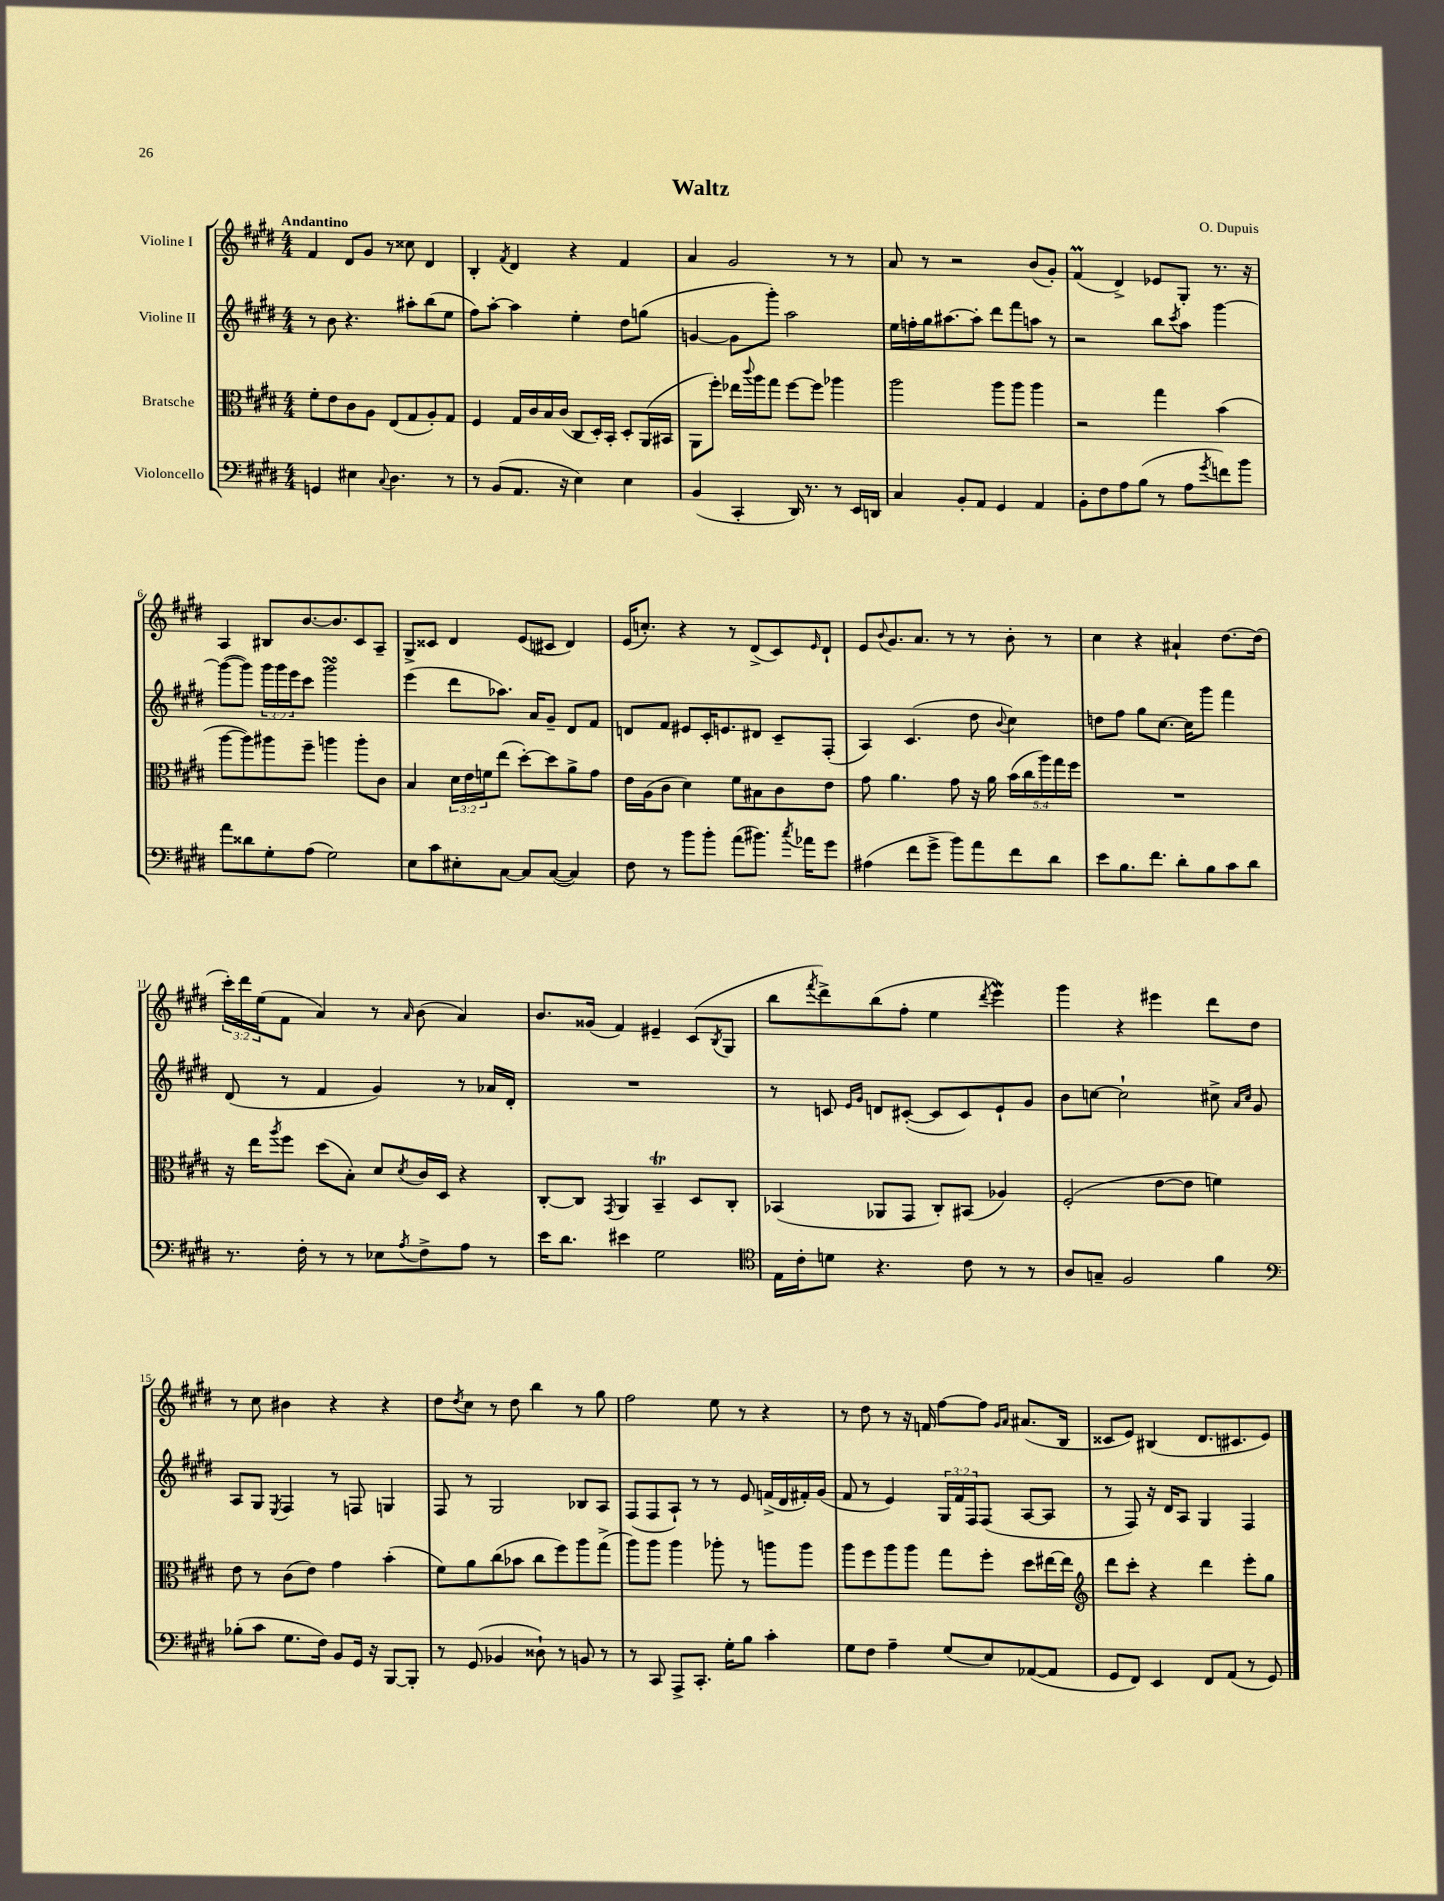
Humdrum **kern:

**kern	**kern	**kern	**kern
*staff4	*staff3	*staff2	*staff1
*clefF4	*clefC3	*clefG2	*clefG2
*k[f#c#g#d#]	*k[f#c#g#d#]	*k[f#c#g#d#]	*k[f#c#g#d#]
*M4/4	*M4/4	*M4/4	*M4/4
4GG/	8f#'\L	8r	4f#/
.	8e\	8b\	.
4E#\	8c#\	4.r	8d#/L
.	8A\J	.	8g#/J
8qqC#/	.	.	.
4.D#\	(8E/L	.	8r
.	8G#/	8aa#'\L	8cc##\
.	8A'/)	(8bb\	4d#/
8r	8G#/J	8ee\J	.
=	=	=	=
8r	4F#/	8ff#\L)	4B'/
(8BB/L	.	[8aa'\J	.
.	.	.	8qf#/
8.AA/J	16G#/LL	4aa\]	4d#/
.	16c#/	.	.
.	16B/	.	.
16r	(16c#/JJ	.	.
4E\)	8C#/L	4ee'\	4r
.	16D#'/L)	.	.
.	16BB'/JJ	.	.
4E\	8D#'/L	8dd#\L	4f#/
.	(16AA/L	(8gg\J	.
.	16BB#/JJ	.	.
=	=	=	=
(4BB/	8AA\L	[4g/	4a/
.	8ff#'\J)	.	.
4CC#'/	16ee-\LL	8g\]L	2g#/
.	8qqccc#/	.	.
.	16aa\J	.	.
.	8gg#\J	8ggg#'\J)	.
16DD#/)	[8ff#\L	2aa\	.
8.r	.	.	.
.	8ff#\]J	.	.
8r	4aa-\	.	8r
16EE/LL	.	.	8r
16DD/JJ	.	.	.
=	=	=	=
4C#/	2aa\	16ee\LL	8a/
.	.	16ff'\	.
.	.	16gg#\J	8r
.	.	[8.aa#\	.
8BB'/L	.	.	2r
8AA/J	.	8aa#'\]J	.
4GG#/	8aa\L	8ddd#\L	.
.	8aa\J	8fff#\	.
4AA/	4aa\	8aa\J	(8b/L
.	.	8r	8g#'/J)
=	=	=	=
8BB'\L	2r	2r	(4f#/
8F#\	.	.	.
8A\	.	.	4d#^/)
(8B\J	.	.	.
8r	4gg#\	8bb\L	8e-/L
.	.	8qccc#/	.
8A\L	.	8aa\J	8G#'/J
8qg#/	.	.	.
8f\)	(4b\	[4ggg#\	8.r
8b\J	.	.	.
.	.	.	16r
=	=	=	=
8a\L	[8aa\L	(8ggg#\_L	4A/
8d##\	8aa\])	8ggg#\]J)	.
8G#'\	8aa#\	24ggg#\LL	8B#/L
.	.	24ggg#\	.
.	.	24eee\J	.
(8A\J	8ff#~\J	8ccc#\J	[8.b/
2G#\)	4aa\	2ggg#\	.
.	.	.	8.b/]
.	8aa'\L	.	8c#/
.	8c#\J	.	8A~/J
=	=	=	=
8E\L	4B/	(4eee\	8G#^/L
8c#\	.	.	8c##/J
8E#'\	24d#\LL	8ddd#\L	4d#/
.	24e\	.	.
.	24f\J	.	.
[8C#\J	(8ee\J	8.aa-\J)	.
8C#/]L	[8dd#'\L)	.	(8e/L
.	.	16a/LK	.
([8C#/J	8dd#\]	8g#~/J	8c#/J
4C#/])	8a^\	8d#/L	4d#/)
.	8g#\J	8f#/J	.
=	=	=	=
8F#\	16e\LL	8d/L	(16e/LK
.	(16A\J	.	8.cc'/J)
8r	8c#\J	8f#/J	.
8b\L	4d#\)	8e#/L	4r
8b'\J	.	16c#'/K	.
.	.	8.e/	.
(8a\L	8f#\L	.	8r
8.b#\J)	8B#\	8d#/J	(8d#^/L
.	8c#\	8c#~/L	8c#/)
8qcc#/	.	.	.
16a-\LK	.	.	.
.	.	.	16qqe/
8g#\J	8e\J	(8F#'/J	8d#`/J
=	=	=	=
(4A#\	8g#\	4A/)	8e/L
.	.	.	8qqb/
.	4.a\	.	8.g#/
8f#\L	.	(4.c#/	.
.	.	.	8.a/J
8g#^\J	.	.	.
8b\L)	8g#\	.	8r
8a\	16r	8dd#\	8r
.	16a\	.	.
.	.	8qqb/	.
8f#\	(20b\LL	4cc#\)	8b'\
.	20cc#\	.	.
.	20aa\)	.	.
8d#\J	.	.	8r
.	20gg#\	.	.
.	20ff#\JJ	.	.
=	=	=	=
8e\L	1r	8dd\L	4cc#\
8.B\	.	8ff#\J	.
.	.	8gg#\L	4r
8.f#\J	.	.	.
.	.	[8.cc#\J	.
8d#'\L	.	.	4a#`/
.	.	16cc#\]LK	.
8B\	.	8ggg#\J	.
8c#\	.	4fff#\	[8.dd#\L
8d#\J	.	.	.
.	.	.	(16dd#\]Jk
=	=	=	=
8.r	16r	(8d#/	24ccc#'\LL)
.	.	.	24ddd#\
.	16ee\LK	.	.
.	.	.	(24ee\J
.	8qaa/	.	.
.	8ff#\J	8r	8f#\J
16F#'\	.	.	.
8r	(8dd#\L	4f#/	4a/)
8r	8B'\J)	.	.
8E-\L	8d#/L	4g#/)	8r
8qA/	8qd#/	.	16qqa/
8F#^\	16c#/L	.	(8b\
.	16D#/JJ	.	.
8A\J	4r	8r	4a/)
8r	.	16a-/LL	.
.	.	16d#'/JJ	.
=	=	=	=
16e\LK	[8C#'/L	1r	8.b/L
8.d#\J	.	.	.
.	8C#/]J	.	.
.	.	.	(16g##/Jk
.	8qGG#/	.	.
4e#\	4AA/	.	4f#/)
2G#\	4BB~/	.	4e#~/
.	8D#/L	.	(8c#/L
.	.	.	8qB/
.	8C#'/J	.	8G#/J
=	=	=	=
*clefC4	*	*	*
16E\LL	(4BB-/	8r	8bb\L
16c#'\J	.	.	.
.	.	.	8qfff#/
8d\J	.	8c/	8ddd#^\)
.	.	16qqe/LL	.
.	.	16qqg#/JJ	.
4.r	8AA-/L	8d/L	(8bb\
.	8GG#/J	([8c#'/J	8ff#'\J
.	8C#'/L)	8c#/]L	4ee\
8c#\	(8BB#/J	8c#/)	.
.	.	.	8qddd#/
8r	4A-/)	8e`/	4eee\)
8r	.	8g#/J	.
=	=	=	=
8A/L	(2F#'/	8b\L	4ggg#\
8G~/J	.	[8cc\J	.
2F#/	.	2cc`\]	4r
.	[8e\L	.	4eee#\
.	8e\]J	.	.
4f#\	4f\)	8cc#^\	8ddd#\L
.	.	16qqa/LL	.
.	.	16qqcc#/JJ	.
.	.	8g#/	8dd#\J
=	=	=	=
*clefF4	*	*	*
(8B-'\L	8e\	8A/L	8r
8c#\J	8r	8G#/J	8cc#\
.	.	8qE/	.
8.G#\L	(8c#\L	4F#/	4b#\
.	8e\J)	.	.
16F#\Jk)	.	.	.
8BB/L	4g#\	8r	4r
16GG#/Jk	.	8F/	.
16r	.	.	.
[8BBB/L	(4b'\	4G/	4r
8BBB'/]J	.	.	.
=	=	=	=
8r	8f#\L)	8F#/	8dd#\L
.	.	.	8qdd#/
(8GG#/	8a\	8r	8cc#\J
4BB-/	(8cc#\	2G#/	8r
.	8b-\J	.	8dd#\
8D##`\)	8cc#\L	.	4bb\
8r	8ff#\)	.	.
8BB/	8aa\	8B-/L	8r
8r	(8gg#^\J	8A/J	8gg#\
=	=	=	=
8r	8aa\L)	(8F#/L	2ff#\
8CC#/	8aa\J	8F#/	.
8AAA^/L	4aa\	8A`/J)	.
8.CC#'/J	.	8r	.
.	8aa-'\	8r	8ee\
16G#'\LK	.	.	.
8B\J	8r	8e/	8r
4c#'\	8aa\L	(16f^/LL	4r
.	.	16d#/	.
.	8aa\J	16f#'/)	.
.	.	(16g#/JJ	.
=	=	=	=
8G#\L	8aa\L	8f#/	8r
8F#\J	8ff#\	8r	8dd#\
4A~\	8aa\	4e/)	8r
.	8aa\J	.	16r
.	.	.	16f/
(8G#/L	8gg#\L	24G#/LL	[8ff#\L
.	.	24f#/	.
.	.	24F#/J	.
8E/)	8ff#'\J	(8F#/J	8ff#\]J
.	.	.	16qqg#/LL
.	.	.	16qqa/JJ
([8AA-/	8dd#\L	[8A/L	(8.a#/L
8AA-/]J	[16ee#\L	8A/]J	.
.	16ee#\]JJ	.	16B/Jk
=	=	=	=
*	*clefG2	*	*
8GG#/L	8ddd#\L	8r	8c##/L
8FF#/J)	8ccc#'\J	8F#/)	8e/J)
4EE/	4r	16r	(4B#/
.	.	16d#/LK	.
.	.	8A/J	.
8FF#/L	4ddd#\	4G#/	8.d#/L
(8AA/J	.	.	.
.	.	.	8.c#/
8r	8eee'\L	4F#/	.
8GG#/)	8gg#\J	.	8e/J)
==	==	==	==
*-	*-	*-	*-
